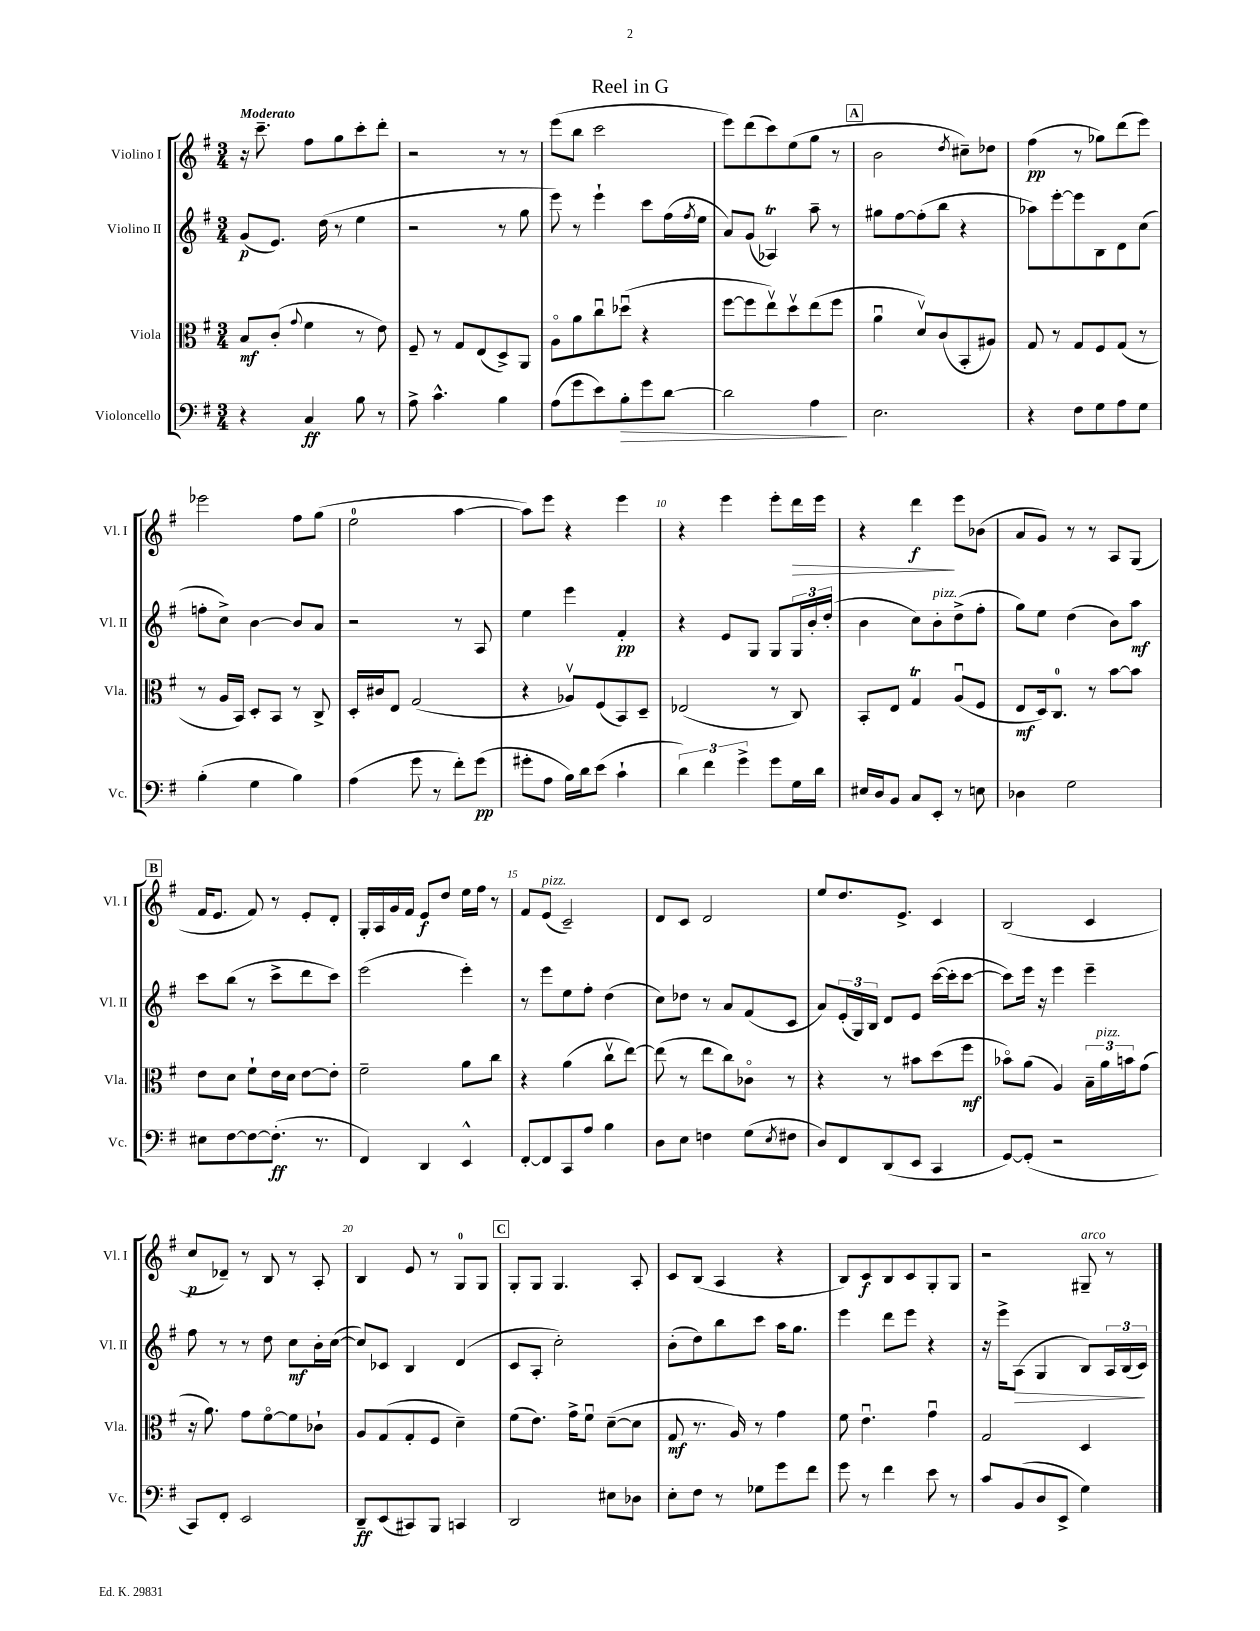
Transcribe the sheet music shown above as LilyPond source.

\header { title = "Reel in G" }
<<
\new StaffGroup <<
\new Staff = "s0" \with { instrumentName = "Violino I" shortInstrumentName = "Vl. I" } {
    \clef treble \key g \major \numericTimeSignature \time 3/4 \tempo "Moderato"
    r16 c'''8.-- fis''8 g''8 c'''8-. d'''8-. |
    r2 r8 r8 |
    e'''8( b''8 c'''2 |
    e'''8) d'''8( c'''8) e''8( g''8 r8 |
    \mark \markup { \box "A" } b'2 \acciaccatura { d''8 } cis''8--) des''8 |
    fis''4\pp( r8 ges''8) d'''8( e'''8) |
    ees'''2 fis''8 g''8( |
    e''2-0 a''4~ |
    a''8) e'''8 r4 e'''4 |
    r4 e'''4 e'''8-. d'''16\> e'''16 |
    r4 d'''4\f\! e'''8 bes'8( |
    a'8 g'8) r8 r8 a8 g8( |
    \mark \markup { \box "B" } fis'16 e'8. fis'8) r8 e'8-. d'8-. |
    g16-. a16 g'16 fis'16 e'8\f d''8 e''16 fis''16 r8 |
    fis'8 e'8^\markup { \italic "pizz." }( c'2--) |
    d'8 c'8 d'2 |
    e''8 d''8. e'8.-> c'4 |
    b2( c'4 |
    c''8\p des'8--) r8 b8 r8 a8-. |
    b4 e'8 r8 g8-0 g8 |
    \mark \markup { \box "C" } g8-. g8 g4. a8-. |
    c'8 b8( a4 r4 |
    b8) c'8\f b8 c'8 g8-. g8 |
    r2 gis8--^\markup { \italic "arco" } r8 \bar "|." |
}
\new Staff = "s1" \with { instrumentName = "Violino II" shortInstrumentName = "Vl. II" } {
    \clef treble \key g \major \numericTimeSignature \time 3/4
    g'8\p( e'8.) d''16( r8 e''4 |
    r2 r8 g''8 |
    e'''8) r8 e'''4-! c'''8 fis''16( \acciaccatura { fis''8 } e''16 |
    a'8) g'8( aes4\trill) a''8-- r8 |
    \mark \markup { \box "A" } gis''8 fis''8~ fis''8-.( b''8 r4 |
    aes''8) e'''8~-. e'''8 b8 d'8 c''8( |
    f''8-. c''8->) b'4~ b'8 a'8 |
    r2 r8 a8 |
    e''4 e'''4 fis'4-.\pp |
    r4 e'8 g8 g8 \tuplet 3/2 { g16 b'16-. d''16-.( } |
    b'4 c''8) b'8-.^\markup { \italic "pizz." } d''8->( fis''8-. |
    g''8) e''8 d''4( b'8) a''8\mf |
    \mark \markup { \box "B" } c'''8 b''8( r8 c'''8-> d'''8 c'''8) |
    e'''2( e'''4-.) |
    r8 e'''8 e''8 fis''8-. d''4( |
    c''8) des''8 r8 a'8 fis'8( c'8 |
    a'8) \tuplet 3/2 { e'16-.( g16) b16 } d'8 e'8 c'''16~( c'''16-. c'''8~ |
    c'''8) e'''16 r16 e'''4 e'''4-- |
    fis''8 r8 r8 d''8 c''8\mf b'16-. c''16~( |
    c''8) ces'8 b4 d'4( |
    \mark \markup { \box "C" } c'8 a8-. c''2-.) |
    b'8-.( d''8) b''8 c'''8 a''16 g''8. |
    e'''4 d'''8 e'''8 r4 |
    r16 e'''16-> a8\>( g4 b8) \tuplet 3/2 { a16 b16( c'16\!) } \bar "|." |
}
\new Staff = "s2" \with { instrumentName = "Viola" shortInstrumentName = "Vla." } {
    \clef alto \key g \major \numericTimeSignature \time 3/4
    b8\mf c'8-.( \appoggiatura { g'8 } fis'4 r8 e'8) |
    fis8-- r8 g8 e8( d8->) a,8 |
    a8\flageolet a'8 c''8\downbow des''8\downbow( r4 |
    fis''8~ fis''8 e''8\upbow) d''8\upbow e''8( fis''8 |
    \mark \markup { \box "A" } a'4\downbow d'8\upbow) c'8( b,8-. ais8) |
    g8 r8 g8 fis8 g8( r8 |
    r8 a16 b,16) d8-. b,8 r8 c8-> |
    d16-. cis'16 e8 g2( |
    r4 aes8\upbow) fis8( b,8) d8-- |
    ees2( r8 c8) |
    b,8-. e8 g4\trill a8\downbow( fis8 |
    e8\mf d16) c8.-0 r8 b'8~ b'8 |
    \mark \markup { \box "B" } e'8 d'8 fis'8-! e'16 d'16 e'8~ e'8-. |
    fis'2-- a'8 c''8 |
    r4 a'4( c''8\upbow e''8~) |
    e''8( r8 e''8 c''8) ces'8\flageolet r8 |
    r4 r8 bis'8 d''8( fis''8\mf |
    bes'8\flageolet) a'8( a4) \tuplet 3/2 { b16-- a'16^\markup { \italic "pizz." } b'16 } g'8( |
    r16 a'8.) g'8 fis'8~\flageolet fis'8 ces'8-! |
    a8 g8( g8-. fis8 d'4--) |
    \mark \markup { \box "C" } fis'8( e'8.) g'16-> fis'8\downbow d'8~--( d'8 |
    g8\mf r8. a16) r8 g'4 |
    fis'8 e'4.\downbow g'4\downbow |
    g2 d4 \bar "|." |
}
\new Staff = "s3" \with { instrumentName = "Violoncello" shortInstrumentName = "Vc." } {
    \clef bass \key g \major \numericTimeSignature \time 3/4
    r4 c4\ff b8 r8 |
    a8-> c'4.-^ b4 |
    a8( g'8 e'8) b8-.\> g'8 d'8~ |
    d'2 a4\! |
    \mark \markup { \box "A" } e2. |
    r4 fis8 g8 a8 g8 |
    b4-.( g4 b4) |
    a4( g'8 r8 fis'8-.) g'8\pp( |
    gis'8-. a8 b16) d'16 e'8( c'4-! |
    \tuplet 3/2 { d'4) fis'4 g'4-> } g'8 g16 d'16 |
    eis16 d16 b,8 c8 e,8-. r8 e8 |
    des4 g2 |
    \mark \markup { \box "B" } eis8 fis8~ fis8~ fis8.-.\ff( r8. |
    fis,4) d,4 e,4-^ |
    fis,8~-. fis,8 c,8 a8 b4 |
    d8 e8 f4 g8( \acciaccatura { e8 } fis8 |
    d8) fis,8 d,8( e,8 c,4 |
    g,8~) g,8-.( r2 |
    c,8) fis,8-. e,2 |
    d,8--\ff e,8( cis,8) b,,8 c,4 |
    \mark \markup { \box "C" } d,2 eis8 des8 |
    e8-. fis8 r8 ges8 g'8 fis'8 |
    g'8 r8 fis'4 e'8 r8 |
    c'8 b,8( d8 e,8-> g4) \bar "|." |
}
>>
>>
\layout { \context { \Score \override BarNumber.break-visibility = ##(#f #t #t) barNumberVisibility = #(every-nth-bar-number-visible 5) } }
